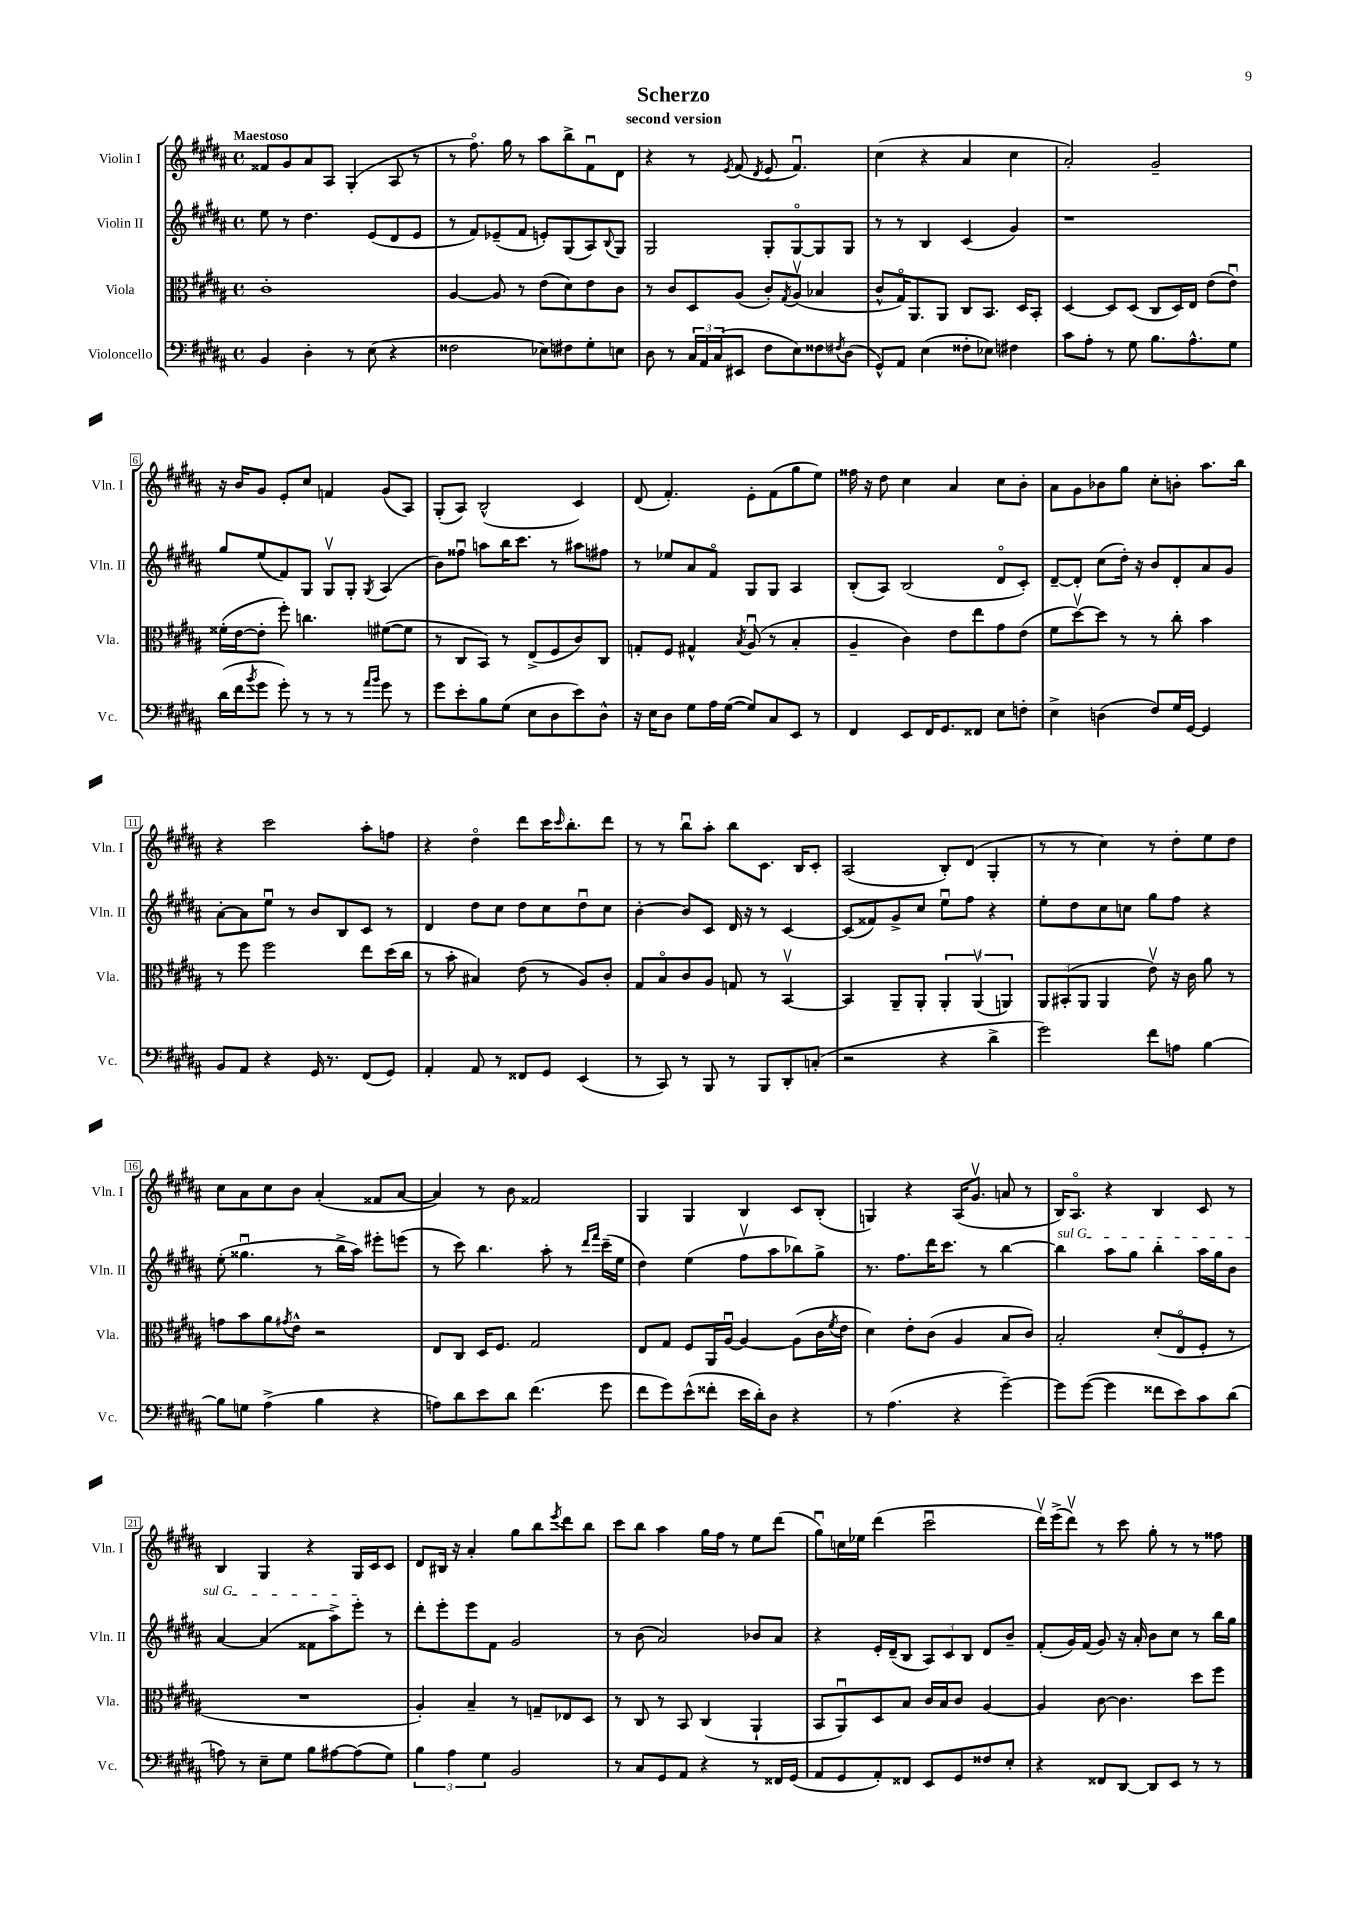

**kern	**kern	**kern	**kern
*part4	*part3	*part2	*part1
*staff4	*staff3	*staff2	*staff1
*I"Violoncello	*I"Viola	*I"Violin II	*I"Violin I
*I'Vc.	*I'Vla.	*I'Vln. II	*I'Vln. I
*clefF4	*clefC3	*clefG2	*clefG2
*k[f#c#g#d#a#]	*k[f#c#g#d#a#]	*k[f#c#g#d#a#]	*k[f#c#g#d#a#]
*M4/4	*M4/4	*M4/4	*M4/4
*met(c)	*met(c)	*met(c)	*met(c)
=1	=1	=1	=1
!	!	!	!LO:TX:a:B:t=Maestoso
4BB/	1c#'	8ee\	8f##X/L
.	.	8r	8g#/
4D#'\	.	4.dd#\	8a#/
.	.	.	8A#/J
8r	.	.	(4G#'/
(8E\	.	(8e/L	.
4r	.	8d#/	8A#/
.	.	8e/J	8r
=2	=2	=2	=2
2F##X\	[4A#/	8r	8r
.	.	8f#/L)	8.ff#\)
.	8A#/]	(8e-X~/	.
.	.	.	16gg#\
.	8r	8f#/J	8r
8E-X\L)	(8e\L	8en'/L)	8aa#\L
8F#X\	8d#\)	(8G#/	8bb^\
8G#'\	8e\	8A#/)	8f#u\
.	.	8qqB/	.
8En\J	8c#\J	8G#/J	8d#\J
=3	=3	=3	=3
8D#\	8r	2G#/	4r
8r	8c#/L	.	.
24C#/LL	8D#/	.	8r
24AA#/	.	.	.
(24C#/J	.	.	.
.	.	.	8qe/
8EE#X/J	(8A#/J	.	(8f#/
.	.	.	8qd#/
8F#\L	8c#'/L)	8G#'/L	8e/
.	8qG#/	.	.
8E\)	(8A#v/J	[8G#/	4.f#u/)
8F##X\	4B-X/	8G#/]	.
8qF#X/	.	.	.
(8D#\J	.	8G#/J	.
=4	=4	=4	=4
8GG#^^/L)	8c#^^/L	8r	(4cc#\
8AA#/J	16G#/K)	8r	.
.	8.AA#/	.	.
(4E\	.	4B/	4r
.	8AA#/J	.	.
8F##X'\L	8C#/L	(4c#/	4a#/
8E-X\J)	8.BB/J	.	.
4F#X\	.	4g#/)	4cc#\
.	16D#/KL	.	.
.	8BB'/J	.	.
=5	=5	=5	=5
8c#\L	[4D#/	1r	2a#'/)
8A#'\J	.	.	.
8r	8D#/L]	.	.
8G#\	(8D#/J	.	.
8.B\L	8C#/L	.	2g#~/
.	16D#/L)	.	.
8.A#^^\	16E/JJ	.	.
.	(8e\L	.	.
8G#\J	8eu\J)	.	.
!!LO:LB:g=z
=6	=6	=6	=6
(16d#\LL	(16f##X'\LL	8gg#/L	16r
16f#\J	[16e\J	.	16b/KL
8qb/	.	.	.
8g#\J	8e'\J]	(8ee/	8g#/J
8g#'\)	8ff#'\)	8f#/)	8e'/L
8r	4.ccn\	8G#/J	8cc#/J
8r	.	8G#v/L	4fn/
8r	.	8G#'/J	.
16qqa#/LL	.	.	.
16qqb/JJ	.	8qG#/	.
8g#\	([8f#X\L	(4A#/	(8g#/L
8r	8f#\J]	.	8A#/J)
=7	=7	=7	=7
8g#\L	8r	8b\L)	(8G#'/L
8e'\	8C#/L	8ff##Xu\J	8A#/J)
8B\	8BB/J)	8aan\L	(2B^^/
(8G#\J	8r	16bb\K	.
.	.	8.ccc#\J	.
8E\L	(8E^/L	.	.
8D#\	8F#/	8r	.
8e\)	8c#/)	8aa#X\L	4c#/)
8D#^^\J	8C#/J	8ff#X\J	.
=8	=8	=8	=8
16r	8Gn'/L	8r	(8d#/
16E\KL	.	.	.
8D#\J	8F#/J	8ee-X/L	4.f#'/)
8G#\L	4G#X^^/	8a#/	.
16A#\L	.	8f#/J	.
([16G#\JJ	.	.	.
.	8qB/	.	.
8G#/L])	(8A#u/	8G#/L	8e'\L
8C#/	8r	8G#/J	(8f#\
8EE/J	4B'/	4A#/	8gg#\
8r	.	.	8ee\J)
=9	=9	=9	=9
4FF#/	4A#~/	(8B'/L	16ff##X\
.	.	.	16r
.	.	8A#/J)	8dd#\
8EE/L	4c#\)	(2B/	4cc#\
16FF#/K	.	.	.
8.GG#/	.	.	.
.	8e\L	.	4a#/
8FF##X/J	8ee\	.	.
8E\L	8g#\	8d#/L	8cc#\L
8Fn'\J	(8e\J	8c#'/J)	8b'\J
=10	=10	=10	=10
4E^\	8f#\L	[8d#~/L	8a#\L
.	[8dd#v\)	8d#'/J]	8g#\
(4Dn\	8dd#\J]	(8cc#\L	8b-X\
.	8r	16dd#'\Jk)	8gg#\J
.	.	16r	.
8F#/L)	8r	8b/L	8cc#'\L
16G#/L	8cc#'\	8d#'/	8bn'\J
[16GG#/JJ	.	.	.
4GG#/]	4b\	8a#/	8.aa#\L
.	.	8g#/J	.
.	.	.	16bb\Jk
!!LO:LB:g=z
=11	=11	=11	=11
8BB/L	8r	[8a#'\L	4r
8AA#/J	8ff#\	8a#\]	.
4r	2ff#\	8eeu\J	2ccc#\
.	.	8r	.
16GG#/	.	8b/L	.
8.r	.	.	.
.	.	8B/	.
(8FF#/L	8ee\L	8c#/J	8aa#'\L
8GG#/J)	(16dd#\L	8r	8ffn\J
.	16cc#\JJ	.	.
=12	=12	=12	=12
4AA#'/	8r	4d#/	4r
.	8b'\	.	.
8AA#/	4B#X/)	8dd#\L	4dd#\
8r	.	8cc#\J	.
8FF##X/L	(8e\	8dd#\L	8ddd#\L
8GG#/J	8r	8cc#\	16ccc#\K
.	.	.	16qqccc#/
.	.	.	8.bb'\
(4EE/	8A#/L)	8dd#u\	.
.	8c#'/J	8cc#\J	8ddd#\J
=13	=13	=13	=13
8r	8G#/L	[4b'\	8r
8CC#/)	8B/	.	8r
8r	8c#/	8b/L]	8bbu\L
8BBB/	8A#/J	8c#/J	8aa#'\J
8r	8Gn/	16d#/	8bb\L
.	.	16r	.
8BBB/L	8r	8r	8.c#\J
8DD#'/	[4BBv/	[4c#/	.
.	.	.	16B/KL
(8Cn'/J	.	.	8c#'/J
=14	=14	=14	=14
2r	4BB/]	(8c#/L]	(2A#/
.	.	8f##X/)	.
.	8AA#~/L	8g#^/	.
.	8AA#'/J	8cc#/J	.
4r	6AA#'/	8eeu\L	8B'/L)
.	.	8ff#\J	(8d#/J
.	(6AA#v/	.	.
4d#^\	.	4r	4G#'/
.	6AAn/)	.	.
=15	=15	=15	=15
2g#\)	12AA#/L	8ee'\L	8r
.	(12BB#X'/	.	.
.	.	8dd#\	8r
.	12AA#/J	.	.
.	4AA#/	8cc#\	4cc#\)
.	.	8ccn\J	.
8f#\L	8ev\)	8gg#\L	8r
8An\J	16r	8ff#\J	8dd#'\L
.	16c#\	.	.
[4B\	8a#\	4r	8ee\
.	8r	.	8dd#\J
!!LO:LB:g=z
=16	=16	=16	=16
8B\L]	8gn\L	(8ee'\	8cc#\L
8Gn\J	8b\	4.gg##Xu\	8a#\
(4A#^\	8a#\	.	8cc#\
.	8qg#X/	.	.
.	8e^^\J	.	8b\J
4B\	2r	8r	(4a#'/
.	.	16bb^\LL	.
.	.	16aa#\JJ)	.
4r	.	8eee#X'\L	8f##X/L
.	.	(8eeen\J	[8a#/J
=17	=17	=17	=17
8An\L)	8E/L	8r	4a#/])
8d#\	8C#/J	8ccc#\)	.
8e\	16D#/KL	4.bb\	8r
.	8.F#/J	.	.
8d#\J	.	.	8b\
(4.f#\	2G#/	.	2f##X/
.	.	8aa#'\	.
.	.	8r	.
.	.	16qqddd#/LL	.
.	.	16qqfff#/JJ	.
8g#\	.	(16ccc#~\LL	.
.	.	16ee\JJ	.
=18	=18	=18	=18
8f#\L	8E/L	4dd#\)	4G#/
8g#\)	8G#/J	.	.
(8e^^\	8F#/L	(4ee\	4G#/
8f##X'\J	16AA#/L	.	.
.	[16A#u/JJ	.	.
16e\LL	4A#/_	8ff#v\L	4B/
16d#'\J)	.	.	.
8D#\J	.	8aa#\	.
4r	(8A#\L]	8bb-X\)	8c#/L
.	16c#\L	8gg#^\J	(8B'/J
.	8qf#/	.	.
.	16e\JJ	.	.
=19	=19	=19	=19
8r	4d#\)	8.r	4Gn/)
(4.A#\	.	.	.
.	.	8.ff#\L	.
.	8e'\L	.	4r
.	(8c#\J	16ddd#\K	.
.	.	8.ccc#\J	.
4r	4A#/	.	(16A#/KL
.	.	.	8.g#v/J
.	.	8r	.
[4g#~\)	8B/L	[4bb\	8an/
.	8c#/J)	.	8r
=20	=20	=20	=20
!	!	!LO:TX:a:i:t=sul G	!
8g#\L]	2B'/	4bb\]	16B/KL)
.	.	.	8.A#/J
([8g#\J	.	.	.
4g#\]	.	8aa#\L	4r
.	.	8gg#\J	.
8f##X\L	(8d#'/L	4bb'\	4B/
8e\)	8E/	.	.
8c#\	8F#'/J	16aa#\LL	8c#/
.	.	16gg#\J	.
(8d#\J	8r	8b\J	8r
!!LO:LB:g=z
=21	=21	=21	=21
8An\)	1r	[4a#/	4B/
8r	.	.	.
8E~\L	.	(4a#/]	4G#/
8G#\J	.	.	.
8B\L	.	8f##X\L	4r
[8A#X\	.	8aa#^\)	.
(8A#\]	.	8eee'\J	16G#/LL
.	.	.	16c#/J
8G#\J)	.	8r	8c#/J
=22	=22	=22	=22
6B\	4A#'/)	8ddd#'\L	8d#/L
.	.	8eee'\	16B#X/Jk
6A#\	.	.	.
.	.	.	16r
.	4B~/	8eee\	4a#'/
6G#\	.	.	.
.	.	8f#\J	.
2BB/	8r	2g#/	8gg#\L
.	8Gn~/L	.	8bb\
.	.	.	8qeee/
.	8E-X/	.	8ddd#\
.	8D#/J	.	8bb\J
=23	=23	=23	=23
8r	8r	8r	8ccc#\L
8C#/L	8C#/	(8b\	8bb\J
8GG#/	8r	2a#/)	4aa#\
8AA#/J	8BB/	.	.
4r	(4C#/	.	16gg#\LL
.	.	.	16ff#\JJ
.	.	.	8r
8r	4AA#`/	8b-X/L	8ee\L
16FF##X/LL	.	8a#/J	(8ddd#\J
(16GG#/JJ	.	.	.
=24	=24	=24	=24
8AA#/L	8BB/L	4r	8gg#u\L)
8GG#/	8AA#u/)	.	16ccn\L
.	.	.	16ee-X\JJ
8AA#'/)	8D#/	16e'/LL	(4ddd#\
.	.	(16d#~/J	.
8FF##X/J	8B/J	8B/J	.
8EE/L	16c#/LL	12A#/L)	2ccc#u\
.	16B/J	.	.
.	.	12c#/	.
8GG#/	8c#/J	.	.
.	.	12B/J	.
8F##X/	[4A#/	8d#/L	.
8E'/J	.	8b~/J	.
=25	=25	=25	=25
4r	4A#/]	(8f#'/L	16ddd#v\LL)
.	.	.	(16eee^\J
.	.	16g#/L)	8ddd#v\J)
.	.	(16f#/JJ	.
8FF##X/L	[8c#\	8g#/)	8r
[8DD#/J	4.c#\]	16r	8ccc#\
.	.	16a#'/	.
8DD#/L]	.	8b\L	8gg#'\
8EE/J	.	8cc#\J	8r
8r	8dd#\L	8r	8r
8r	8ff#\J	16bb\LL	8ff##X\
.	.	16gg#\JJ	.
==	==	==	==
*-	*-	*-	*-
